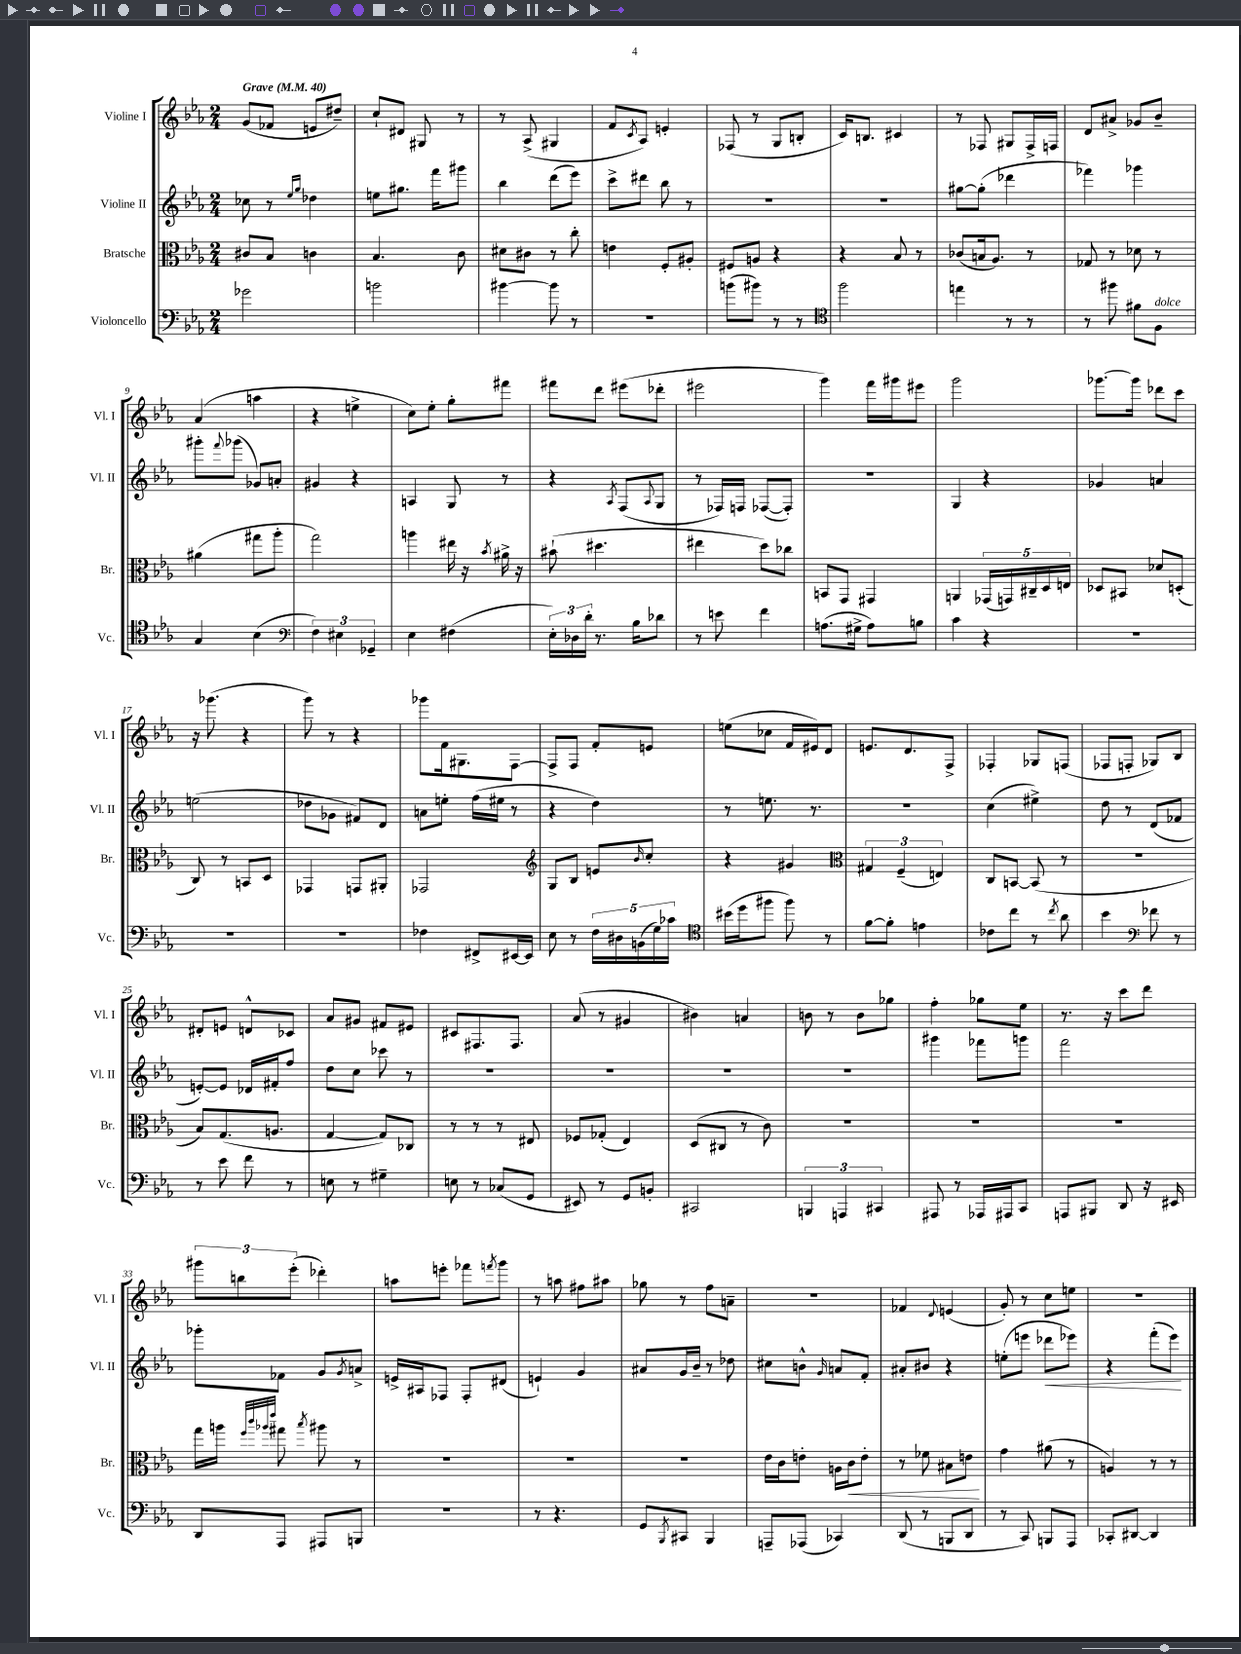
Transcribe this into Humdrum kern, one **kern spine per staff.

**kern	**kern	**dynam	**kern	**dynam	**kern
*part4	*part3	*part3	*part2	*part2	*part1
*staff4	*staff3	*staff3	*staff2	*staff2	*staff1
*I"Violoncello	*I"Bratsche	*	*I"Violine II	*	*I"Violine I
*I'Vc.	*I'Br.	*	*I'Vl. II	*	*I'Vl. I
*clefF4	*clefC3	*	*clefG2	*	*clefG2
*k[b-e-a-]	*k[b-e-a-]	*	*k[b-e-a-]	*	*k[b-e-a-]
*M2/4	*M2/4	*	*M2/4	*	*M2/4
*MM40	*MM40	*	*MM40	*	*MM40
=1	=1	=1	=1	=1	=1
!	!	!	!	!	!LO:TX:a:B:t=Grave
2g-X\	8c#X/L	.	8cc-X\	.	(8g/L
.	8B-/J	.	8r	.	8f-X/J
.	.	.	16qqee-/LL	.	.
.	.	.	16qqgg/JJ	.	.
.	4cn\	.	4dd-X\	.	8en/L
.	.	.	.	.	8dd#X~/J)
=2	=2	=2	=2	=2	=2
2bn\	4.B-/	.	8een\L	.	8cc`/L
.	.	.	8.gg#X\J	.	8d#X/J
.	.	.	.	.	8G#X/
.	.	.	16fff\KL	.	.
.	8c\	.	8ggg#X\J	.	8r
=3	=3	=3	=3	=3	=3
[4b#X\	8d#X\L	.	4bb-\	.	8r
.	8c#X\J	.	.	.	(8A-^/
8b#\]	8r	.	(8ddd\L	.	4G#X/
8r	8cc'\	.	8eee-\J)	.	.
=4	=4	=4	=4	=4	=4
2r	4en\	.	8ccc^\L	.	8f/L
.	.	.	.	.	8qc/
.	.	.	8ddd#X\J	.	8A-/J)
.	8F'/L	.	8bb-\	.	4en'/
.	8A#X'/J	.	8r	.	.
=5	=5	=5	=5	=5	=5
(8bn\L	8F#X/L	.	2r	.	(8F-X/
8b#X\J)	8An/J	.	.	.	8r
8r	4r	.	.	.	8G/L
8r	.	.	.	.	8Bn'/J
=6	=6	=6	=6	=6	=6
*clefC4	*	*	*	*	*
2ff\	4r	.	2r	.	16c/KL)
.	.	.	.	.	8.Bn/J
.	8B-/	.	.	.	4c#X/
.	8r	.	.	.	.
=7	=7	=7	=7	=7	=7
4een\	(8c-X/L	.	[8gg#X\L	.	8r
.	16Bn/k	.	(8gg#'\J]	.	8F-X/
.	8.A-/J)	.	.	.	.
8r	.	.	4ddd-X\	.	8G#X/L
8r	8r	.	.	.	16F-^/L
.	.	.	.	.	16Fn/JJ
=8	=8	=8	=8	=8	=8
8r	8G-X/	.	4fff-X\)	.	8d/L
8ff#X\	8r	.	.	.	8a#X^/J
8f#X\L	8d-X\	.	4ggg-X\	.	8g-X/L
!LO:TX:a:i:t=dolce	!	!	!	!	!
8F\J	8r	.	.	.	8b-~/J
!!LO:LB:g=z
=9	=9	=9	=9	=9	=9
4G/	(4a#X\	.	8ggg#X'\L	.	(4a-/
.	.	.	8qqfff/	.	.
.	.	.	(8ggg-X\J	.	.
(4B-\	8gg#X\L	.	8g-X/L)	.	4aan\
.	8aa-'\J	.	8an'/J	.	.
=10	=10	=10	=10	=10	=10
*clefF4	*	*	*	*	*
6F\)	2gg\)	.	4g#X/	.	4r
6E#X\	.	.	.	.	.
.	.	.	4r	.	4een^\
6GG-X~/	.	.	.	.	.
=11	=11	=11	=11	=11	=11
4E-\	4aan\	.	4An/	.	8cc\L)
.	.	.	.	.	8ee-'\J
(4F#X\	16ee#X\	.	8G/	.	8gg'\L
.	16r	.	.	.	.
.	8qb-/	.	.	.	.
.	16a#X^\	.	8r	.	8fff#X\J
.	16r	.	.	.	.
=12	=12	=12	=12	=12	=12
24E-'\LL)	(8b#X`\	.	4r	.	8fff#X\L
24D-X\	.	.	.	.	.
24d'\JJ	.	.	.	.	.
8.r	4.dd#X\	.	.	.	8ddd\J
.	.	.	8qA-/	.	.
.	.	.	(8F/L	.	(8eee#X\L
16B-\KL	.	.	.	.	.
.	.	.	8qqA-/	.	.
8d-X\J	.	.	8G/J	.	8ddd-X'\J
=13	=13	=13	=13	=13	=13
8r	4ee#X\	.	8r	.	2eee#X\
8en\	.	.	16F-X/LL)	.	.
.	.	.	16Fn/JJ	.	.
4f\	8dd\L)	.	([8F-X/L	.	.
.	8cc-X\J	.	8F-'/J])	.	.
=14	=14	=14	=14	=14	=14
(8.An\L	8BBn/L	.	2r	.	4ggg\)
.	8GG/J	.	.	.	.
16G#X^\Jk	.	.	.	.	.
8A\L)	4GG#X/	.	.	.	16fff\LL
.	.	.	.	.	16ggg#X\J
8Bn\J	.	.	.	.	8eee#X\J
=15	=15	=15	=15	=15	=15
4c\	4AAn/	.	4G/	.	2ggg\
4r	(20GG-X/LL	.	4r	.	.
.	20GGn/)	.	.	.	.
.	20C#X~/	.	.	.	.
.	20D/	.	.	.	.
.	20En/JJ	.	.	.	.
=16	=16	=16	=16	=16	=16
2r	8D-X/L	.	4g-X/	.	[8.ggg-X\L
.	8BB#X/J	.	.	.	.
.	.	.	.	.	16ggg-\Jk]
.	8d-X/L	.	4an/	.	8ddd-X\L
.	(8Dn'/J	.	.	.	8ccc\J
!!LO:LB:g=z
=17	=17	=17	=17	=17	=17
2r	8C/)	.	(2een\	.	16r
.	.	.	.	.	(8.ggg-X\
.	8r	.	.	.	.
.	8BBn/L	.	.	.	4r
.	8D/J	.	.	.	.
=18	=18	=18	=18	=18	=18
2r	4GG-X/	.	8dd-X\L	.	8ggg\)
.	.	.	8g-X\J	.	8r
.	8GGn/L	.	8f#X/L)	.	4r
.	8AA#X'/J	.	8d/J	.	.
=19	=19	=19	=19	=19	=19
4F-X\	2GG-X/	.	8an\L	.	8ggg-X\L
.	.	.	8een'\J	.	16f\k
.	.	.	.	.	8.G#X\
8FF#X^/L	.	.	(16ff\LL	.	.
.	.	.	16ee#X\JJ	.	.
[16EE#X/L	.	.	8r	.	[8F\J
16EE#/JJ]	.	.	.	.	.
=20	=20	=20	=20	=20	=20
*	*clefG2	*	*	*	*
8E-\	8G/L	.	4r	.	8F^/L]
8r	8B-/J	.	.	.	8F/J
20F\LL	8en/L	.	4dd\)	.	8f'/L
20D#X\	.	.	.	.	.
(20BBn\	.	.	.	.	.
.	16qqb-/	.	.	.	.
.	8cc'/J	.	.	.	8en/J
20G\)	.	.	.	.	.
20c-X\JJ	.	.	.	.	.
=21	=21	=21	=21	=21	=21
*clefC4	*	*	*	*	*
(16b#X\LL	4r	.	8r	.	(8een\L
16dd\J	.	.	.	.	.
8ff#X\J	.	.	8.een\	.	8cc-X\J
8ff#\)	4g#X/	.	.	.	16f/LL
.	.	.	8.r	.	16e#X/J)
8r	.	.	.	.	8d/J
=22	=22	=22	=22	=22	=22
*	*clefC3	*	*	*	*
[8f\L	6G#X/	.	2r	.	8.en/L
8f'\J]	.	.	.	.	.
.	(6F~/	.	.	.	.
.	.	.	.	.	8.d/
4en\	.	.	.	.	.
.	6En/)	.	.	.	.
.	.	.	.	.	8F^/J
=23	=23	=23	=23	=23	=23
8c-X\L	8C/L	.	(4cc\	.	4F-X'/
8cc\J	[8BBn/J	.	.	.	.
8r	(8BB/]	.	4ee#X^\)	.	8G-X/L
8qcc/	.	.	.	.	.
8a-\	8r	.	.	.	(8Fn/J
=24	=24	=24	=24	=24	=24
4b-\	2r	.	8dd\	.	8F-X/L
.	.	.	8r	.	8Fn'/J
*clefF4	*	*	*	*	*
8f-X\	.	.	(8d/L	.	8G-X/L)
8r	.	.	8f-X/J	.	8B-/J
!!LO:LB:g=z
=25	=25	=25	=25	=25	=25
8r	8B-/L)	.	[8en'/L)	.	8d#X'/L
8e-\	(8.G/	.	8e/J]	.	8en/J
8f\	.	.	16d-X/LL	.	8dn^^/L
.	8.An/J	.	16f#X'/J	.	.
8r	.	.	8ff/J	.	8c-X/J
=26	=26	=26	=26	=26	=26
8En\	[4G/	.	8dd\L	.	8a-/L
8r	.	.	8cc\J	.	8g#X/J
4G#X~\	8G/L])	.	8ccc-X\	.	8f#X/L
.	8C-X/J	.	8r	.	8e#X/J
=27	=27	=27	=27	=27	=27
8En\	8r	.	2r	.	8c#X/L
8r	8r	.	.	.	8.F#X/
(8C-X/L	8r	.	.	.	.
.	.	.	.	.	8.F#/J
8GG/J	8E#X/	.	.	.	.
=28	=28	=28	=28	=28	=28
8EE#X/)	8F-X/L	.	2r	.	(8a-/
8r	(8G-X'/J	.	.	.	8r
8GG/L	4E-/)	.	.	.	4g#X/
8BBn'/J	.	.	.	.	.
=29	=29	=29	=29	=29	=29
2CC#X/	(8D/L	.	2r	.	4b#X\)
.	8C#X/J	.	.	.	.
.	8r	.	.	.	4an/
.	8c\)	.	.	.	.
=30	=30	=30	=30	=30	=30
6BBBn/	2r	.	2r	.	8bn\
.	.	.	.	.	8r
6AAAn/	.	.	.	.	.
.	.	.	.	.	8b\L
6CC#X/	.	.	.	.	.
.	.	.	.	.	8gg-X\J
=31	=31	=31	=31	=31	=31
8AAA#X/	2r	.	4ggg#X\	.	4ff'\
8r	.	.	.	.	.
16AAA-X/LL	.	.	8fff-X\L	.	8gg-X\L
16AAA#X/J	.	.	.	.	.
8CC/J	.	.	8gggn\J	.	8ee-\J
=32	=32	=32	=32	=32	=32
8AAAn/L	2r	.	2fff\	.	8.r
8BBB#X/J	.	.	.	.	.
.	.	.	.	.	16r
8DD/	.	.	.	.	8ccc\L
16r	.	.	.	.	8ddd\J
16EE#X/	.	.	.	.	.
!!LO:LB:g=z
=33	=33	=33	=33	=33	=33
8DD/L	16gg\LL	.	8ggg-X'\L	.	12ggg#X\L
.	16aan\JJ	.	.	.	.
.	.	.	.	.	12bbn\
.	32qqff/LLL	.	.	.	.
.	32qqccc/	.	.	.	.
.	32qqaa-X/	.	.	.	.
.	32qqeee-/JJJ	.	.	.	.
8AAA-/J	8gg#X\	.	8f-X\J	.	.
.	.	.	.	.	(12eee-'\J
.	8qbb-/	.	.	.	.
8AAA#X/L	8aa#X\	.	8g/L	.	4ddd-X'\)
.	.	.	8qg/	.	.
8BBBn/J	8r	.	8an^/J	.	.
=34	=34	=34	=34	=34	=34
2r	2r	.	16en^/LL	.	8aan\L
.	.	.	16A#X/J	.	.
.	.	.	8F-X/J	.	8eeen'\J
.	.	.	8F-'/L	.	8fff-X\L
.	.	.	.	.	8qfffn/
.	.	.	(8d#X/J	.	8ggg\J
=35	=35	=35	=35	=35	=35
8r	2r	.	4en`/)	.	8r
4.r	.	.	.	.	8aan\
.	.	.	4g/	.	8ff#X\L
.	.	.	.	.	8aa#X\J
=36	=36	=36	=36	=36	=36
8GG/L	2r	.	8a#X/L	.	8gg-X\
8qBBB-/	.	.	.	.	.
8CC#X/J	.	.	16g/L	.	8r
.	.	.	16b-~/JJ	.	.
4BBB-/	.	.	8r	.	8ff\L
.	.	.	8dd-X\	.	8an~\J
=37	=37	=37	=37	=37	=37
8AAAn~/L	16e-\LL	.	8cc#X\L	.	2r
.	16c\J	.	.	.	.
(8AAA-X/J	8en'\J	.	8bn^^\J	.	.
.	.	.	16qqg/	.	.
4CC-X/)	16An\LL	.	8an/L	.	.
!	!	!LO:HP:b	!	!	!
.	16c\J	<	.	.	.
.	8e'\J	.	8f'/J	.	.
=38	=38	=38	=38	=38	=38
(8DD/	8r	.	8a#X'/L	.	4f-X/
8r	8f-X\	.	8b#X/J	.	.
.	.	.	.	.	8qqd/
8BBBn/L	8B#X\L	.	4r	.	(4en/
8DD/J	8en\J	.	.	.	.
.	.	[	.	.	.
=39	=39	=39	=39	=39	=39
8r	4g\	.	(8een'\L	.	8g'/)
8CC/)	.	.	8eeen\J	.	8r
!	!	!	!	!LO:HP:b	!
8BBBn/L	(8a#X\	.	8ddd-X\L	<	8cc\L
8AAA-/J	8r	.	8eee-X\J)	.	8een\J
=40	=40	=40	=40	=40	=40
8CC-X'/L	4An/)	.	4r	.	2r
[8DD#X/J	.	.	.	.	.
4DD#/]	8r	.	(8fff'\L	.	.
.	8r	.	8eee-\J)	.	.
.	.	.	.	[	.
==	==	==	==	==	==
*-	*-	*-	*-	*-	*-
